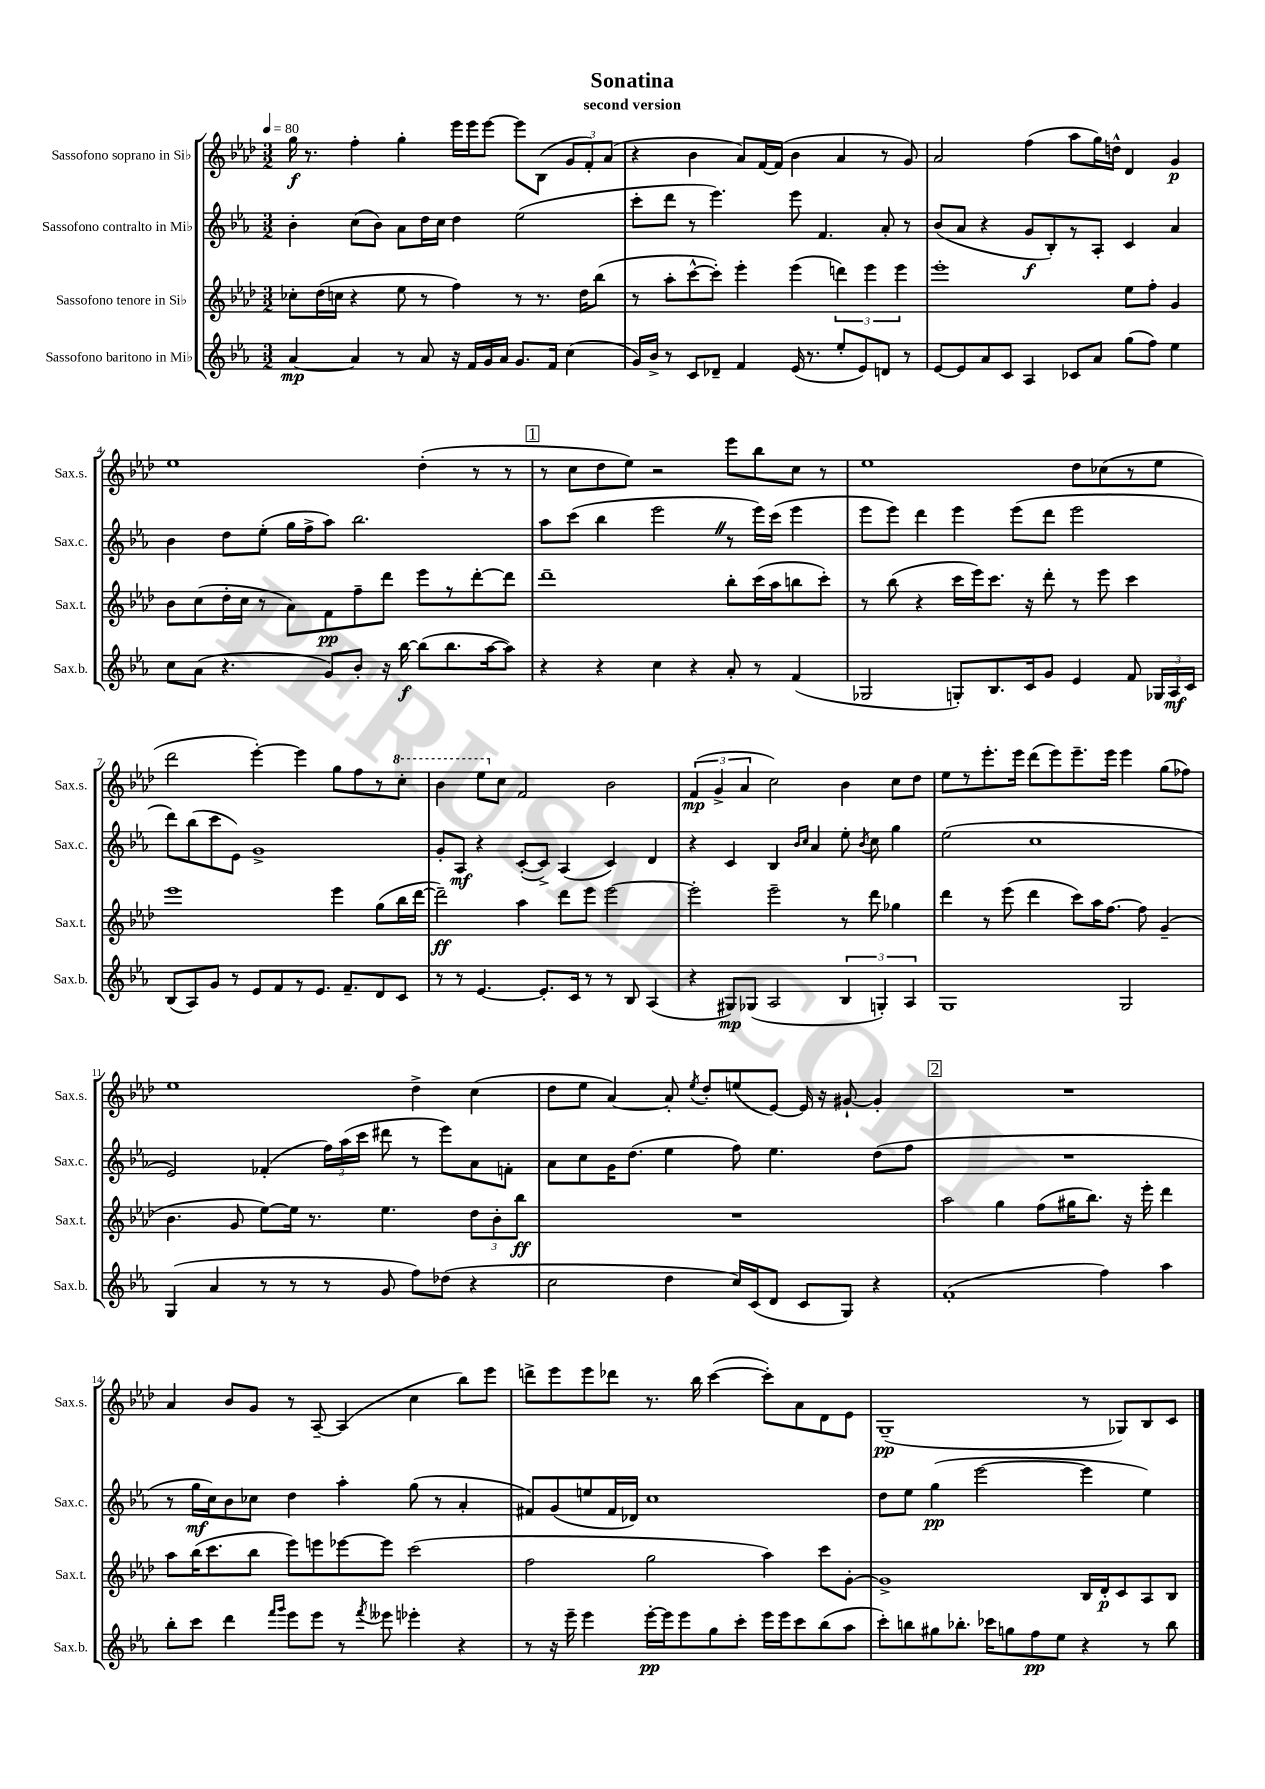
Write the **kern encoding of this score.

**kern	**kern	**kern	**kern
*staff4	*staff3	*staff2	*staff1
*clefG2	*clefG2	*clefG2	*clefG2
*k[b-e-a-]	*k[b-e-a-d-]	*k[b-e-a-]	*k[b-e-a-d-]
*M3/2	*M3/2	*M3/2	*M3/2
*MM80	*MM80	*MM80	*MM80
[4a-	8cc-'	4b-'	16gg
.	.	.	8.r
.	(16dd-	.	.
.	16cc	.	.
4a-]	4r	(8cc	4ff'
.	.	8b-)	.
8r	8ee-	8a-	4gg'
8a-	8r	16dd	.
.	.	16cc	.
16r	4ff)	4dd	16eee-
16f	.	.	16eee-
16g	.	.	[8eee-
16a-	.	.	.
8.g	8r	(2ee-	8eee-]
.	8.r	.	(8B-
16f	.	.	.
(4cc	.	.	12g
.	16dd-	.	.
.	.	.	12f')
.	(8bb-	.	.
.	.	.	(12a-
=	=	=	=
16g)	8r	8ccc'	4r
16b-^	.	.	.
8r	8aa-'	8ddd	.
8c	[8ccc^^	8r	4b-
8d-~	8ccc'])	4.eee-)	.
4f	4eee-'	.	8a-)
.	.	.	[16f
.	.	.	(16f]
(16e-	(4eee-	8eee-	4b-
8.r	.	.	.
.	.	4.f	.
8ee-'	6ddd)	.	4a-
8e-)	.	.	.
.	6eee-	.	.
8d	.	8a-'	8r
.	6eee-	.	.
8r	.	8r	8g)
=	=	=	=
[8e-	1eee-'	(8b-	2a-
8e-]	.	8a-	.
8a-	.	4r	.
8c	.	.	.
4A-	.	8g	(4ff
.	.	8B-')	.
8c-	.	8r	8aa-
8a-	.	8A-'	16gg)
.	.	.	16dd^^
(8gg	8ee-	4c	4d-
8ff)	8ff'	.	.
4ee-	4g	4a-	4g
=	=	=	=
8cc	8b-	4b-	1ee-
(8a-	(8cc	.	.
4.r	16dd-'	8dd	.
.	16cc	.	.
.	8r	(8ee-'	.
.	8a-)	16gg	.
.	.	16ff^	.
8g)	8f	8aa-)	.
8b-'	8ff~	2.bb-	.
16r	8ddd-	.	.
[16bb-	.	.	.
(8bb-]	8eee-	.	(4dd-'
8.bb-	8r	.	.
.	[8ddd-'	.	8r
[16aa-	.	.	.
8aa-])	8ddd-]	.	8r
=	=	=	=
4r	1ddd-~	8aa-	8r
.	.	(8ccc	8cc
4r	.	4bb-	8dd-
.	.	.	8ee-)
4cc	.	2eee-	2r
4r	.	.	.
8a-'	8bb-'	8r	8eee-
8r	(16ccc	16eee-)	8bb-
.	16aa-	(16ccc	.
(4f	8bb	4eee-	8cc
.	8ccc')	.	8r
=	=	=	=
2G-	8r	8eee-	1ee-
.	(8bb-	8eee-)	.
.	4r	4ddd	.
8G')	16ccc	4eee-	.
.	16eee-)	.	.
8.B-	8.ccc	.	.
.	.	(8eee-	.
16c	16r	.	.
8g	8ddd-'	8ddd	.
4e-	8r	2eee-	8dd-
.	8eee-	.	(8cc-
8f	4ccc	.	8r
24G-	.	.	8ee-
24A-	.	.	.
24c	.	.	.
=	=	=	=
(8B-	1eee-	8ddd)	2ddd-
8A-)	.	(8bb-	.
8g	.	8ccc	.
8r	.	8e-)	.
8e-	.	1g^	[4eee-')
8f	.	.	.
8r	.	.	4eee-]
8.e-	.	.	.
.	4eee-	.	8gg
8.f~	.	.	.
.	.	.	8ff
8d	(8gg	.	8r
8c	16bb-	.	8ccc'
.	[16ddd-	.	.
=	=	=	=
8r	2ddd-~])	8g'	4bb-
8r	.	8A-	.
[4.e-	.	4r	8eee-
.	.	.	8cc
.	4aa-	([8c'	2f
8.e-']	.	8c^])	.
.	8ddd-	(4A-	.
16c	.	.	.
8r	8eee-	.	.
8r	[2eee-	4c)	2b-
8B-	.	.	.
(4A-	.	4d	.
=	=	=	=
4r	2eee-']	4r	(6f
.	.	.	6g^
8G#)	.	4c	.
.	.	.	6a-
(8G-	.	.	.
2A-	2eee-~	4B-	2cc)
.	.	16qqb-	.
.	.	16qqcc	.
.	.	4a-	.
6B-	8r	8ee-'	4b-
.	.	8qb-	.
.	8ddd-	8cc	.
6G')	.	.	.
.	4gg-	4gg	8cc
6A-	.	.	.
.	.	.	8dd-
=	=	=	=
1G	4ddd-	(2ee-	8ee-
.	.	.	8r
.	8r	.	8.eee-'
.	(8eee-	.	.
.	.	.	16eee-
.	4ddd-	1cc	(8ddd-
.	.	.	8eee-)
.	8ccc)	.	8.eee-~
.	16aa-	.	.
.	[8.ff	.	16eee-
2G	.	.	4eee-
.	8ff]	.	.
.	(4g~	.	(8gg
.	.	.	8ff-)
=	=	=	=
(4G	4.b-	2e-)	1ee-
4a-	.	.	.
.	8g	.	.
8r	[8ee-)	(4f-'	.
8r	16ee-]	.	.
.	8.r	.	.
8r	.	24ff)	.
.	.	(24aa-	.
.	.	24ccc	.
8g	4.ee-	8ddd#	.
8ff)	.	8r	4dd-^
(8dd-	.	8eee-)	.
4r	12dd-	8a-	(4cc
.	12b-'	.	.
.	.	8f'	.
.	12bb-	.	.
=	=	=	=
2cc	1.r	8a-	8dd-
.	.	8cc	8ee-
.	.	16g	[4a-)
.	.	(8.dd	.
4dd	.	4ee-	8a-']
.	.	.	8qee-
.	.	.	8dd-'
16cc)	.	8ff)	(8ee
(16c	.	.	.
8d	.	4.ee-	[8e-)
8c	.	.	16e-]
.	.	.	16r
8G)	.	.	[8g#`
4r	.	(8dd	4g#']
.	.	8ff	.
=	=	=	=
(1f'	2aa-	1.r	1.r
.	4gg	.	.
.	(8ff	.	.
.	16gg#	.	.
.	8.bb-)	.	.
4ff)	.	.	.
.	16r	.	.
.	16eee-'	.	.
4aa-	4ddd-	.	.
=	=	=	=
8bb-'	8aa-	8r	4a-
8ccc	(16bb-	16gg	.
.	8.ccc	16cc)	.
4ddd	.	8b-	8b-
.	8bb-	8cc-	8g
16qqfff	.	.	.
16qqggg	.	.	.
8eee-	8eee-)	4dd	8r
8eee-	8eee	.	[8A-~
8r	[8eee-	4aa-'	(4A-]
8qfff	.	.	.
8eee--	8eee-]	.	.
4eee-'	(2ccc	(8gg	4cc
.	.	8r	.
4r	.	4a-'	8bb-)
.	.	.	8eee-
=	=	=	=
8r	2ff	8f#)	8ddd^
16r	.	(8g	8eee-
16eee-~	.	.	.
4eee-	.	8ee	8eee-
.	.	16f#	8ddd-
.	.	16d-)	.
[16eee-'	2gg	1cc	8.r
16eee-]	.	.	.
8eee-	.	.	.
.	.	.	16bb-
8gg	.	.	([4ccc
8ccc'	.	.	.
16eee-	4aa-)	.	8ccc'])
16eee-	.	.	.
8ccc	.	.	8a-
(8bb-	8ccc	.	8d-
8aa-	[8g'	.	8e-
=	=	=	=
8ccc')	1g^]	8dd	(1G~
8bb	.	8ee-	.
8gg#	.	(4gg	.
8.bb-'	.	.	.
.	.	[2eee-	.
16ccc-	.	.	.
8gg	.	.	.
8ff	.	.	.
8ee-	.	.	.
4r	16B-	4eee-]	8r
.	16d-'	.	.
.	8c	.	8G-)
8r	8A-	4ee-)	8B-
8bb-	8B-	.	8c
==	==	==	==
*-	*-	*-	*-
